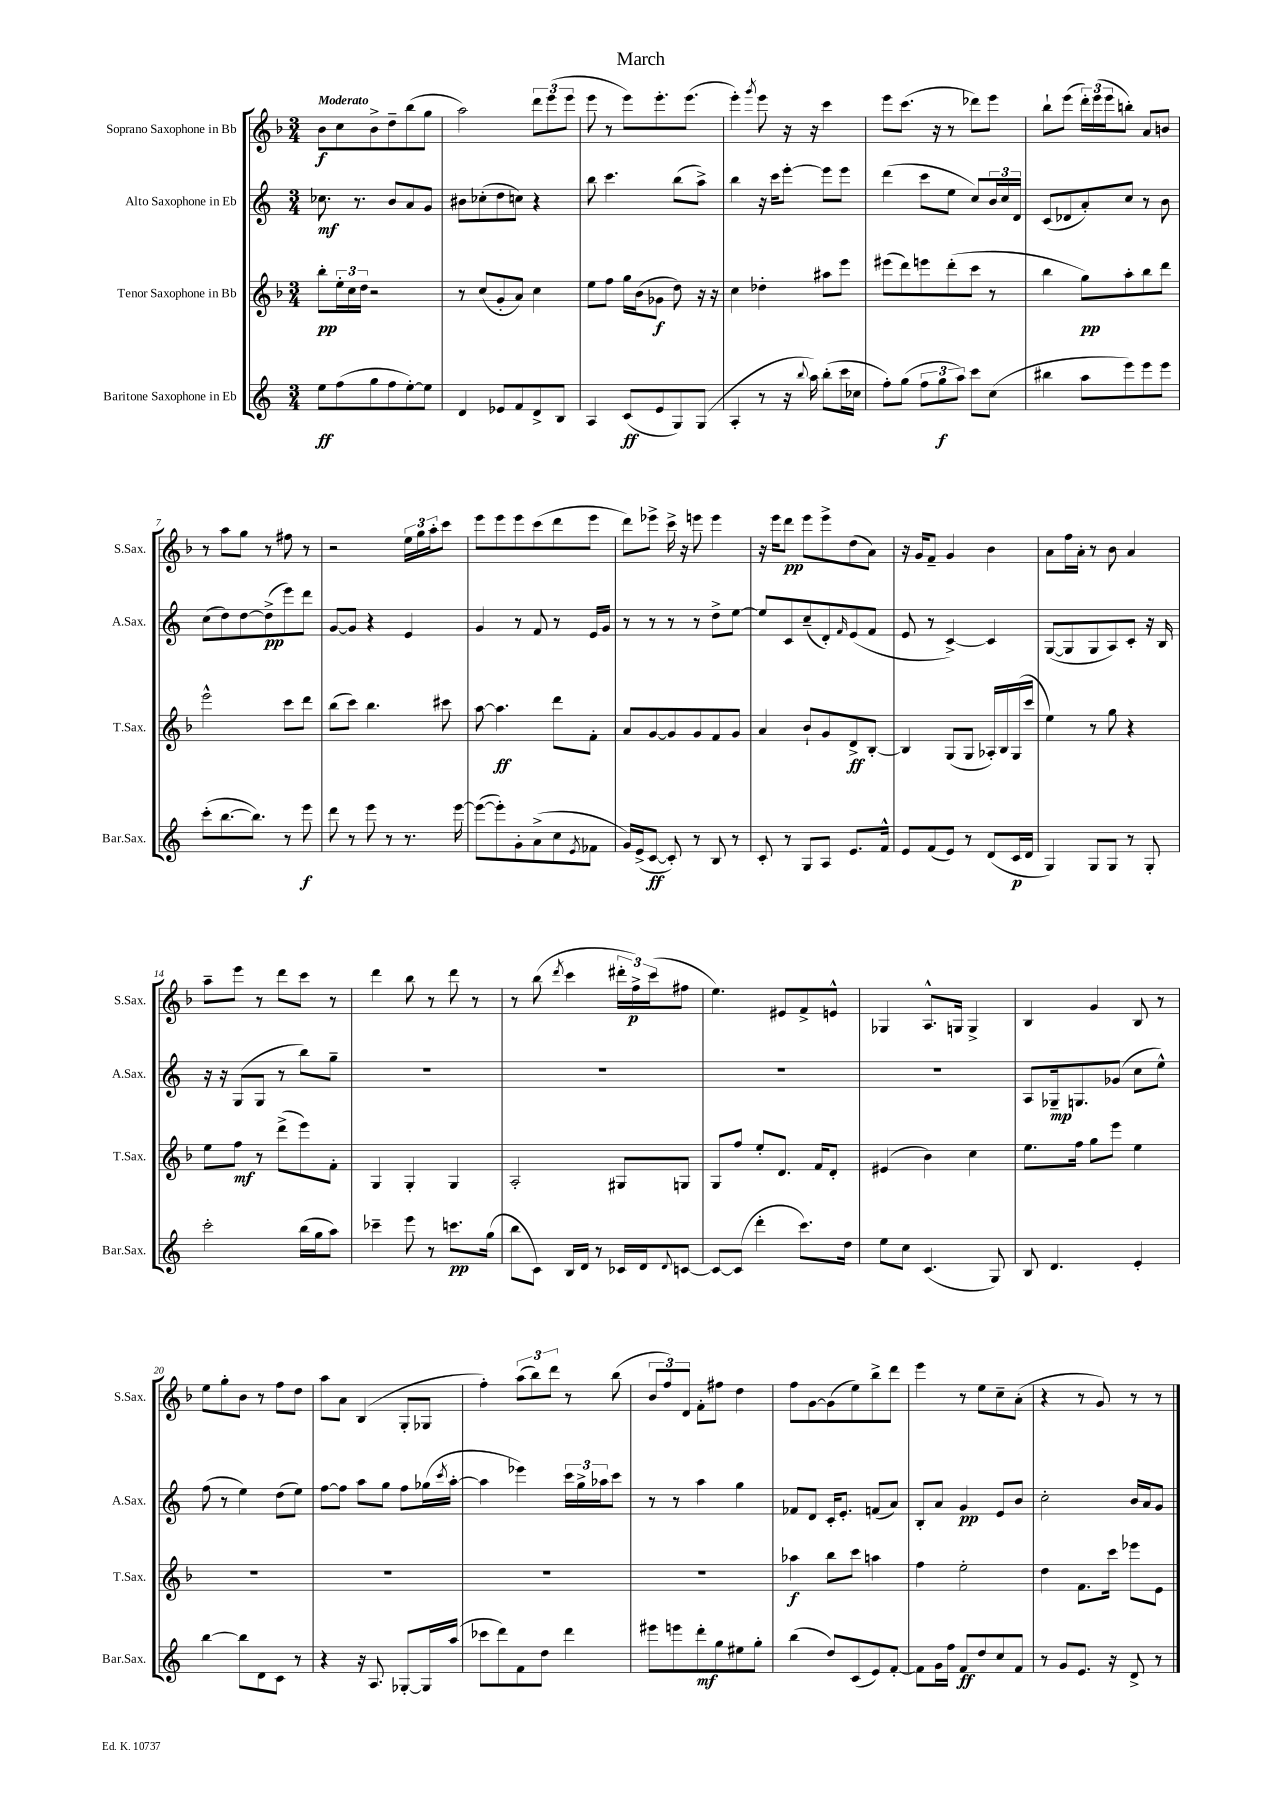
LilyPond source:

\header { title = "March" }
<<
\new StaffGroup <<
\new Staff = "s0" \with { instrumentName = "Soprano Saxophone in Bb" shortInstrumentName = "S.Sax." } {
    \clef treble \key f \major \numericTimeSignature \time 3/4 \tempo "Moderato"
    bes'8\f c''8 bes'8-> d''8-- bes''8( g''8 |
    a''2) \tuplet 3/2 { d'''8 e'''8( e'''8 } |
    e'''8 r8 e'''8) e'''8.-. e'''8.( |
    e'''4-.) \acciaccatura { g'''8 } e'''8 r16 r16 c'''4 |
    e'''8 c'''8.( r16 r8 des'''8) e'''8 |
    bes''8-! e'''8( \tuplet 3/2 { d'''16-.) e'''16( e'''16 } b''8-.) a'8 b'8 |
    r8 a''8 g''8 r8 fis''8 r8 |
    r2 \tuplet 3/2 { e''16 g''16 a''16-. } c'''8 |
    e'''8 e'''8 e'''8 c'''8( d'''8 e'''8 |
    d'''8) ees'''8-> c'''16-> r16 e'''8 e'''4 |
    r16 e'''16 d'''8\pp e'''8 e'''8-> d''8( a'8) |
    r16 g'16 f'8-- g'4 bes'4 |
    a'8 f''16 a'16-. r8 bes'8 a'4 |
    a''8-- e'''8 r8 d'''8 c'''8 r8 |
    d'''4 bes''8 r8 d'''8 r8 |
    r8 bes''8( \acciaccatura { d'''8 } c'''4 \tuplet 3/2 { dis'''16-. f''16->\p) c'''16( } fis''8 |
    e''4.) eis'8 f'8-> e'8-^ |
    ges4 a8.-^ g16 g4-> |
    bes4 g'4 bes8 r8 |
    e''8 g''8-. bes'8 r8 f''8 d''8 |
    a''8 a'8 bes4( g8-. ges8 |
    f''4-.) \tuplet 3/2 { a''8( bes''8) d'''8 } r8 bes''8( |
    \tuplet 3/2 { bes'8 f''8) d'8 } f'8-. fis''8 d''4 |
    f''8 g'8~ g'8( e''8) bes''8-> d'''8 |
    e'''4 r8 e''8 c''8-- a'8-.( |
    r4 r8 g'8) r8 r8 \bar "|." |
}
\new Staff = "s1" \with { instrumentName = "Alto Saxophone in Eb" shortInstrumentName = "A.Sax." } {
    \clef treble \key c \major \numericTimeSignature \time 3/4
    ces''8.\mf r8. b'8 a'8 g'8 |
    bis'8 ces''8-.( d''8 c''8) r4 |
    b''8 c'''4. b''8( a''8->) |
    b''4 r16 c'''16 e'''8~-. e'''8 e'''8 |
    d'''4( c'''8 e''8 c''8) \tuplet 3/2 { b'16 c''16 d'16 } |
    c'8( des'8 a'8-.) c''8 r8 b'8 |
    c''8( d''8) d''8~ d''8->\pp( e'''8) d'''8 |
    g'8~ g'8 r4 e'4 |
    g'4 r8 f'8 r8 e'16 g'16 |
    r8 r8 r8 r8 d''8-> e''8~ |
    e''8 c'8 c''8--( d'8-.) \grace { f'16 } e'8( f'8 |
    e'8 r8 c'4~->) c'4 |
    g8~( g8 g8 a8) c'8-. r16 b16 |
    r16 r16 g8( g8 r8 b''8) g''8-- |
    R2. |
    R2. |
    R2. |
    R2. |
    a8 ges16--\mp g8. ges'8( c''8 e''8-^) |
    f''8( r8 e''4) d''8( e''8) |
    f''8~ f''8 a''8 g''8 f''8 ges''16( \acciaccatura { c'''8 } a''16~-. |
    a''4 ees'''4) \tuplet 3/2 { c'''16 g''16-> aes''16 } c'''8 |
    r8 r8 a''4 g''4 |
    fes'8 d'8 c'16-. e'8.-. f'8( a'8) |
    b8-. a'8 g'4\pp e'8 b'8 |
    c''2-. b'16 a'16 g'8 \bar "|." |
}
\new Staff = "s2" \with { instrumentName = "Tenor Saxophone in Bb" shortInstrumentName = "T.Sax." } {
    \clef treble \key f \major \numericTimeSignature \time 3/4
    bes''8-.\pp \tuplet 3/2 { e''16-. c''16 d''16 } r2 |
    r8 c''8( g'8-. a'8) c''4 |
    e''8 f''8 g''16 bes'16( ges'8\f d''8) r16 r16 |
    c''4 des''4-. ais''8 e'''8 |
    eis'''8( d'''8) e'''8 d'''8-.( c'''8 r8 |
    bes''4 g''8\pp) a''8-. bes''8 d'''8 |
    e'''2-^ c'''8 d'''8 |
    bes''8( c'''8) bes''4. cis'''8 |
    a''8~ a''4.\ff d'''8 f'8-. |
    a'8 g'8~ g'8 g'8 f'8 g'8 |
    a'4 bes'8-! g'8 d'8->\ff bes8~-. |
    bes4 g8( g8 aes16-.) bes16 g16( c'''16 |
    e''4) r8 g''8 r4 |
    e''8 f''8\mf r8 d'''8->( e'''8) f'8-. |
    g4 g4-. g4 |
    a2-. gis8 g8 |
    g8 f''8 e''8-. d'8. f'16 d'8-. |
    eis'4( bes'4) c''4 |
    e''8. f''16 g''8 e'''8 e''4 |
    R2. |
    R2. |
    R2. |
    R2. |
    aes''4\f bes''8 c'''8 a''4 |
    f''4 e''2-. |
    d''4 f'8. c'''16 ees'''8 e'8 \bar "|." |
}
\new Staff = "s3" \with { instrumentName = "Baritone Saxophone in Eb" shortInstrumentName = "Bar.Sax." } {
    \clef treble \key c \major \numericTimeSignature \time 3/4
    e''8\ff f''8( g''8 f''8 e''8~-.) e''8 |
    d'4 ees'8 f'8 d'8-> b8 |
    a4 c'8\ff( e'8 g8) g8( |
    a4-. r8 r16 \appoggiatura { b''8 } a''16) b''8-.( c'''16 ces''16 |
    f''8-.) g''8( \tuplet 3/2 { f''8 g''8\f a''8) } c'''8 c''8( |
    bis''4 a''8 e'''8) e'''8 e'''8 |
    c'''8-.( b''8.~ b''8.) r8 e'''8\f |
    d'''8 r8 e'''8 r8 r8. e'''16~ |
    e'''8~( e'''8-.) g'8-. a'8->( c''8 \acciaccatura { e'8 } fes'8 |
    g'16) e'16->( c'8~\ff c'8-.) r8 b8 r8 |
    c'8-. r8 g8 a8 e'8. f'16-^ |
    e'8 f'8( e'8) r8 d'8( c'16\p d'16 |
    g4) g8 g8 r8 g8-. |
    c'''2-. b''16( g''16 a''8) |
    ces'''4-- e'''8 r8 c'''8.\pp g''16( |
    b''8 c'8) b16 d'16 r8 ces'16 d'16 \appoggiatura { d'8 } c'8~ |
    c'8~ c'8( d'''4-. c'''8.) d''16 |
    e''8 c''8 c'4.( g8) |
    b8 d'4. e'4-. |
    b''4~ b''8 d'8 c'8 r8 |
    r4 r16 a8. ges8~-. ges16 a''16( |
    ces'''8 d'''8) f'8 d''8 d'''4 |
    eis'''8 e'''8 d'''8-.\mf g''8 eis''8 g''8-. |
    b''4( d''8) c'8( e'8) f'8~-. |
    f'8 g'16 f''16 f'8\ff d''8 c''8 f'8 |
    r8 g'8 e'8. r16 d'8-> r8 \bar "|." |
}
>>
>>
